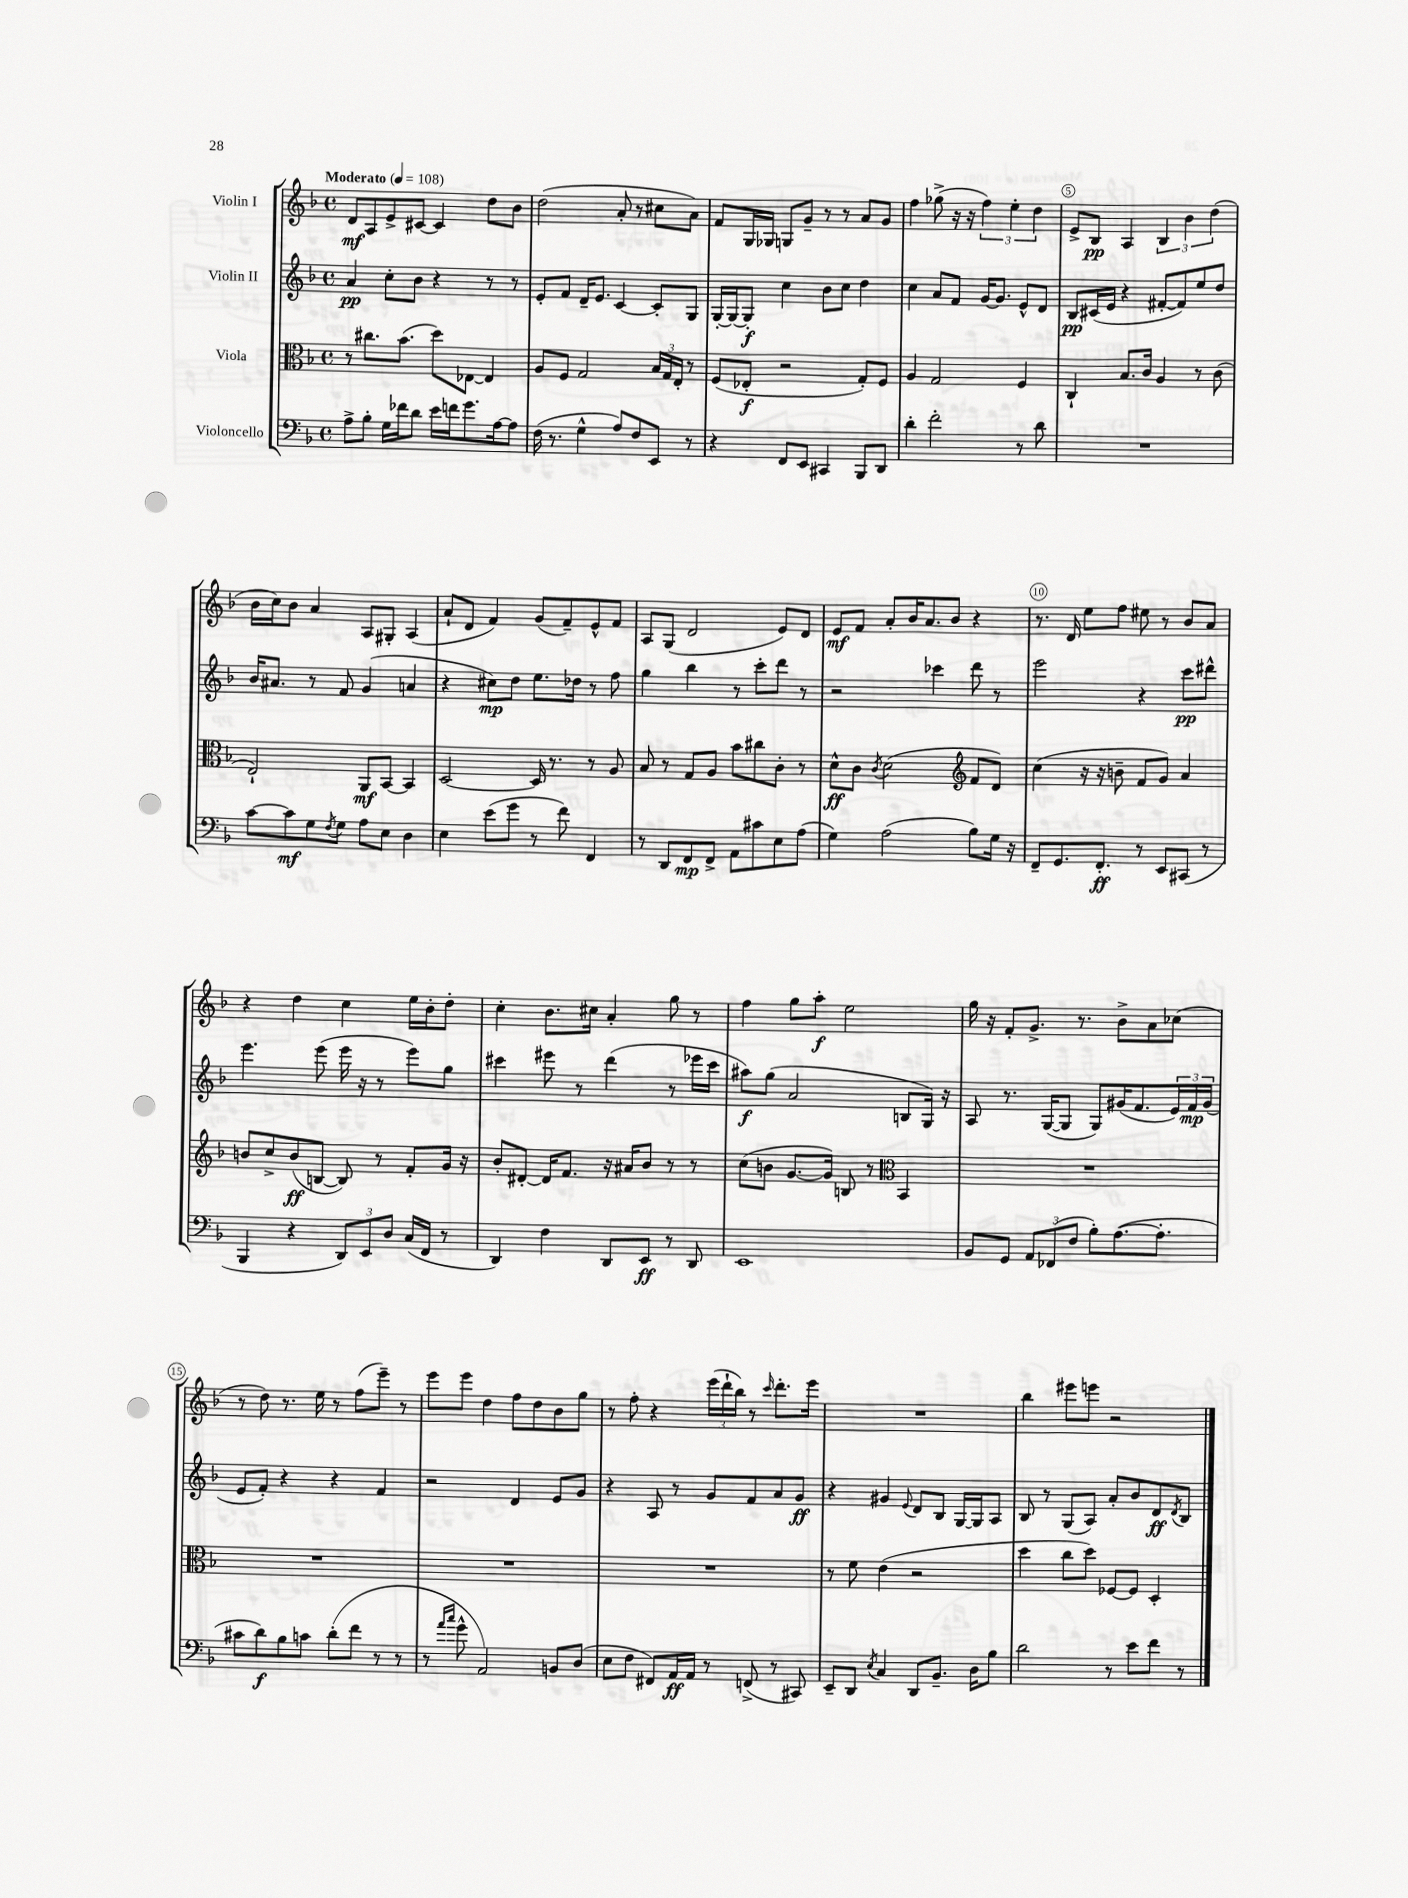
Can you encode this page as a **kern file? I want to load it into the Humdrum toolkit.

**kern	**kern	**kern	**kern
*staff4	*staff3	*staff2	*staff1
*clefF4	*clefC3	*clefG2	*clefG2
*k[b-]	*k[b-]	*k[b-]	*k[b-]
*M4/4	*M4/4	*M4/4	*M4/4
*met(c)	*met(c)	*met(c)	*met(c)
*MM108	*MM108	*MM108	*MM108
8A^\L	8r	4a/	8d/L
8B-'\J	8.cc#\L	.	8A/
16G\LL	.	8cc'\L	8e^/
16f-\J	(8.b-\J	.	.
8d\J	.	8b-\J	[8c#/J
16e\LL	8dd\L)	4r	4c#/]
16f\J	.	.	.
8.g\	[8E-\J	.	.
.	4E-/]	8r	8dd\L
[16A\k	.	.	.
8A\]J	.	8r	8b-\J
=	=	=	=
(16F\	8A/L	8e'/L	(2dd\
8.r	.	.	.
.	8F/J	8f/J	.
4G^^\	2G/	16d~/LK	.
.	.	8.e/J	.
8A/L)	.	[4c/	8a'/
8F/	.	.	8r
8EE/J	24B-/LL	8c'/]L	8cc#\L
.	24G/	.	.
.	24E'/JJ	.	.
8r	8r	8G/J	8a\J)
=	=	=	=
4r	(8F/L	[16G'/LL	8f/L
.	.	16G/_J	.
.	8E-'/J	8G'/]J	16G/L
.	.	.	16G-/JJ
8FF/L	2r	4cc\	8G/L
8EE/J	.	.	8g~/J
4CC#/	.	8b-\L	8r
.	.	8cc\J	8r
8BBB-/L	8G'/L)	4dd\	8a/L
8DD/J	8F/J	.	8g/J
=	=	=	=
4d'\	4A/	4cc\	4ff\
2f'\	2G/	8a/L	(8gg-^\
.	.	8f/J	16r
.	.	.	16r
.	.	[16g/LK	6ff\)
.	.	8.g/]J	.
.	.	.	6ee'\
8r	4F/	8e^^/L	.
.	.	.	6dd\
8d\	.	8d/J	.
=	=	=	=
1r	4C`/	8B-/L	8e^/L
.	.	(16c#/L	8B-/J
.	.	16e/JJ	.
.	8.B-/L	4r	4A/
.	16c/Jk	.	.
.	4A/	[8f#'/L	6B-/
.	.	8f#/])	.
.	.	.	6b-\
.	8r	8ee/	.
.	.	.	(6dd\
.	(8c\	8dd/J	.
=	=	=	=
[8c\L	2E`/)	16b-/LK	16b-\LL
.	.	8.a#/J	16cc\J)
8c\]	.	.	8b-\J
8G\	.	8r	4a/
8qF/	.	.	.
8G\J	.	8f/	.
8A\L	8AA/L	(4g/	8A/L
8E\J	[8BB-/J	.	8G#'/J
4D\	4BB-/]	4a/	(4A/
=	=	=	=
4E\	[2D/	4r	8a`/L
.	.	.	8d/J
(8e\L	.	8cc#\L)	4f/)
8g\J	.	8dd\J	.
8r	16D/]	8.ee\L	(8g/L
.	8.r	.	.
8f\)	.	.	8f~/)
.	.	16dd-\Jk	.
4FF/	8r	8r	8e^^/
.	8A/	8ff\	8f/J
=	=	=	=
8r	8B-/	4gg\	8A/L
8DD/L	8r	.	(8G/J
8FF/	8G/L	4bb-\	2d/
8FF^/J	8A/J	.	.
8AA\L	8b-\L	8r	.
8c#\	8cc#\	8ccc'\L	.
8E\	8c'\J	8ddd\J	8e/L)
(8A\J	8r	8r	8d/J
=	=	=	=
4G\)	8d^^\L	2r	8e/L
.	8c\J	.	8f/J
.	8qc/	.	.
(2A\	(2d\	.	8a'/L
.	.	.	16b-/K
.	.	.	8.a/
.	.	4ccc-\	.
.	.	.	8b-/J
*	*clefG2	*	*
8B-\L)	8f/L	8ddd\	4r
16G\Jk	8d/J)	8r	.
16r	.	.	.
=	=	=	=
8FF~/L	(4cc\	2eee\	8.r
8.GG/	.	.	.
.	.	.	16d/
.	16r	.	8ee\L
8.FF'/J	16r	.	.
.	8b~\	.	8ff\J
8r	8f/L	4r	8ee#\
8EE/L	8g/J)	.	8r
(8CC#/J	4a/	8ccc\L	8b-/L
8r	.	8ddd#^^\J	8a/J
=	=	=	=
4BBB-/	8b/L	4.eee\	4r
.	8cc^/	.	.
4r	(8b/	.	4dd\
.	[8B/J	(8eee\	.
12DD/L)	8B/])	16eee\	4cc\
.	.	16r	.
12EE/	.	.	.
.	8r	8r	.
12D/J	.	.	.
(16C/LL	8f'/L	8eee\L)	16ee\LL
16FF/JJ	.	.	16b-'\J
8r	16g/Jk	8gg\J	8dd'\J
.	16r	.	.
=	=	=	=
4DD/)	8b-'/L	4ccc#\	4cc'\
.	[8d#'/J	.	.
4F\	16d#/]LK	8eee#\	8.b-\L
.	8.f/J	.	.
.	.	8r	.
.	.	.	16cc#\Jk
8DD/L	16r	(4ddd\	4a'/
.	16a#/LK	.	.
8EE/J	8b-/J	.	.
8r	8r	8r	8gg\
8DD/	8r	16eee-\LL	8r
.	.	16ccc#\JJ	.
=	=	=	=
1EE	(8cc\L	8aa#\L)	4ff\
.	8b\J	(8gg\J	.
.	[8.g/L	2a/	8gg\L
.	.	.	8aa'\J
.	16g/]Jk)	.	.
.	8B/	.	2ee\
.	8r	.	.
*	*clefC3	*	*
.	4BB-/	8B/L	.
.	.	16G/Jk)	.
.	.	16r	.
=	=	=	=
8BB-/L	1r	8A/	16gg\
.	.	.	16r
8GG/J	.	8.r	8f'/L
12AA/L	.	.	8.g^/J
.	.	([16G/LK	.
(12FF-/	.	.	.
.	.	8G/]J	.
12F/J	.	.	.
.	.	.	8.r
8B-'\L)	.	8G/L)	.
([8.A\	.	(16g#/K	8b-^\L
.	.	8.f/	.
.	.	.	8a\
8.A'\]J	.	.	.
.	.	24e/L)	(8cc-\J
.	.	24f/	.
.	.	(24g#/JJ	.
=	=	=	=
8c#\L	1r	8e/L	8r
8d\)	.	8f'/J)	8dd\)
8B-\	.	4r	8.r
8c\J	.	.	.
.	.	.	16ee\
(8d'\L	.	4r	8r
8f\J	.	.	(8ff\L
8r	.	4f/	8eee~\J)
8r	.	.	8r
=	=	=	=
8r	1r	2r	8eee\L
16qqa/LL	.	.	.
16qqcc/JJ	.	.	.
8g^^\	.	.	8eee\J
2AA/)	.	.	4dd\
.	.	4d/	8ff\L
.	.	.	8dd\
8BB/L	.	8e/L	8b-\
(8D/J	.	8g/J	8gg\J
=	=	=	=
8E\L	1r	4r	8r
8F\J	.	.	8ff'\
8FF#/L)	.	8A/	4r
16AA/L	.	8r	.
16AA/JJ	.	.	.
8r	.	8g/L	(24eee\LL
.	.	.	24ddd`\
.	.	.	24bb-\JJ)
(8FF^/	.	8f/	8r
.	.	.	16qqccc/
8r	.	8a/	8.ddd'\L
8CC#/)	.	8g/J	.
.	.	.	16eee\Jk
=	=	=	=
8EE~/L	8r	4r	1r
8DD/J	8f\	.	.
8qE/	.	.	.
4C/	(4e\	4g#/	.
.	.	8qqe/	.
8DD/L	2r	8d/L	.
8.BB-~/J	.	8B-/J	.
.	.	[16G/LL	.
16D\LK	.	16G/]J	.
8B-\J	.	8A/J	.
=	=	=	=
2d\	4dd\	8B-/	4bb-\
.	.	8r	.
.	8cc\L	(8G/L	8eee#\L
.	8dd\J)	8A/J)	8eee\J
8r	[8F-/L	8a'/L	2r
8e\L	8F-/]J	8b-/	.
8f\J	4D'/	8d/	.
.	.	8qd/	.
8r	.	8B-/J	.
==	==	==	==
*-	*-	*-	*-
